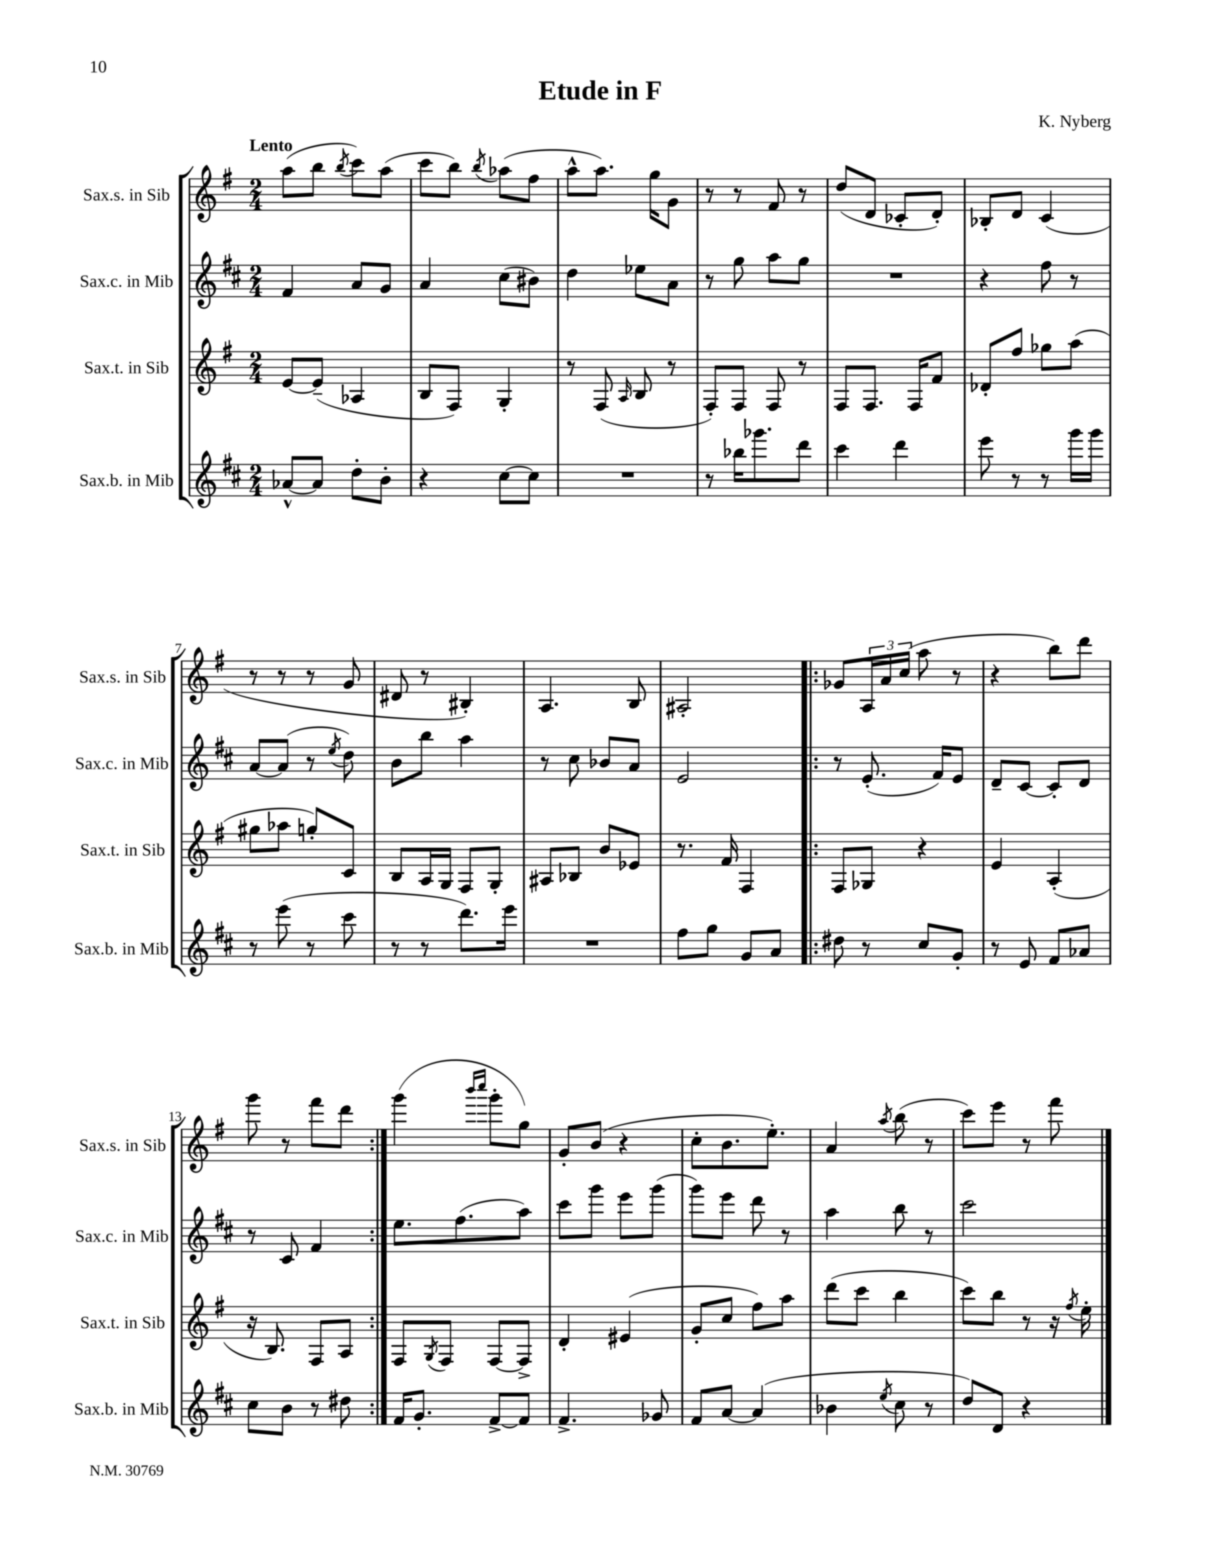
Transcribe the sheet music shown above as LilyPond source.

\header { title = "Etude in F" composer = "K. Nyberg" }
<<
\new StaffGroup <<
\new Staff = "s0" \with { instrumentName = "Sax.s. in Sib" shortInstrumentName = "Sax.s. in Sib" } {
    \clef treble \key g \major \numericTimeSignature \time 2/4 \tempo "Lento"
    a''8( b''8 \acciaccatura { b''8 } c'''8) a''8( |
    c'''8 b''8) \acciaccatura { b''8 } aes''8( fis''8 |
    a''8-^ a''8.) g''16 g'8 |
    r8 r8 fis'8 r8 |
    d''8( d'8 ces'8-. d'8-.) |
    bes8-. d'8 c'4( |
    r8 r8 r8 g'8 |
    dis'8 r8 bis4-.) |
    a4. b8 |
    ais2-. |
    \repeat volta 2 { ges'8 \tuplet 3/2 { a16 a'16 c''16( } a''8 r8 |
    r4 b''8) d'''8 |
    g'''8 r8 fis'''8 d'''8 | }
    g'''4( \grace { b'''16 c''''16 } g'''8-. g''8) |
    g'8-. b'8( r4 |
    c''8-. b'8. e''8.-.) |
    a'4 \acciaccatura { a''8 } b''8( r8 |
    c'''8) e'''8 r8 fis'''8 \bar "|." |
}
\new Staff = "s1" \with { instrumentName = "Sax.c. in Mib" shortInstrumentName = "Sax.c. in Mib" } {
    \clef treble \key d \major \numericTimeSignature \time 2/4
    fis'4 a'8 g'8 |
    a'4 cis''8( bis'8) |
    d''4 ees''8 a'8 |
    r8 g''8 a''8 g''8 |
    R2 |
    r4 fis''8 r8 |
    a'8~ a'8( r8 \acciaccatura { e''8 } d''8) |
    b'8 b''8 a''4 |
    r8 cis''8 bes'8 a'8 |
    e'2 |
    \repeat volta 2 { r8 e'8.-.( fis'16) e'8 |
    d'8-- cis'8~ cis'8-. d'8 |
    r8 cis'8 fis'4 | }
    e''8. fis''8.( a''8) |
    cis'''8 g'''8 e'''8 g'''8( |
    g'''8) e'''8 d'''8 r8 |
    a''4 b''8 r8 |
    cis'''2 \bar "|." |
}
\new Staff = "s2" \with { instrumentName = "Sax.t. in Sib" shortInstrumentName = "Sax.t. in Sib" } {
    \clef treble \key g \major \numericTimeSignature \time 2/4
    e'8~ e'8--( aes4 |
    b8 fis8) g4-. |
    r8 fis8( \grace { a16 } b8 r8 |
    fis8-.) fis8 fis8 r8 |
    fis8 fis8. fis16 fis'8 |
    des'8-. fis''8 ges''8 a''8( |
    gis''8 aes''8 g''8-.) c'8 |
    b8 a16 g16 fis8 g8-. |
    ais8 bes8 b'8 ees'8 |
    r8. fis'16 fis4 |
    \repeat volta 2 { fis8 ges8 r4 |
    e'4 a4-.( |
    r16 b8.) fis8 a8 | }
    fis8 \acciaccatura { g8 } fis8 fis8~ fis8-> |
    d'4-. eis'4( |
    g'8-. c''8 fis''8) a''8 |
    d'''8( c'''8 b''4 |
    c'''8) b''8 r8 r16 \acciaccatura { fis''8 } e''16-. \bar "|." |
}
\new Staff = "s3" \with { instrumentName = "Sax.b. in Mib" shortInstrumentName = "Sax.b. in Mib" } {
    \clef treble \key d \major \numericTimeSignature \time 2/4
    aes'8~-^ aes'8 d''8-. b'8-. |
    r4 cis''8~ cis''8 |
    R2 |
    r8 bes''16 ges'''8. d'''8 |
    cis'''4 d'''4 |
    e'''8 r8 r8 g'''16 g'''16 |
    r8 e'''8( r8 cis'''8 |
    r8 r8 d'''8.) e'''16 |
    R2 |
    fis''8 g''8 g'8 a'8 |
    \repeat volta 2 { dis''8 r8 cis''8 g'8-. |
    r8 e'8 fis'8 aes'8 |
    cis''8 b'8 r8 dis''8 | }
    fis'16 g'8.-. fis'8~-> fis'8 |
    fis'4.-> ges'8 |
    fis'8 a'8~ a'4( |
    bes'4 \acciaccatura { e''8 } cis''8 r8 |
    d''8) d'8 r4 \bar "|." |
}
>>
>>
